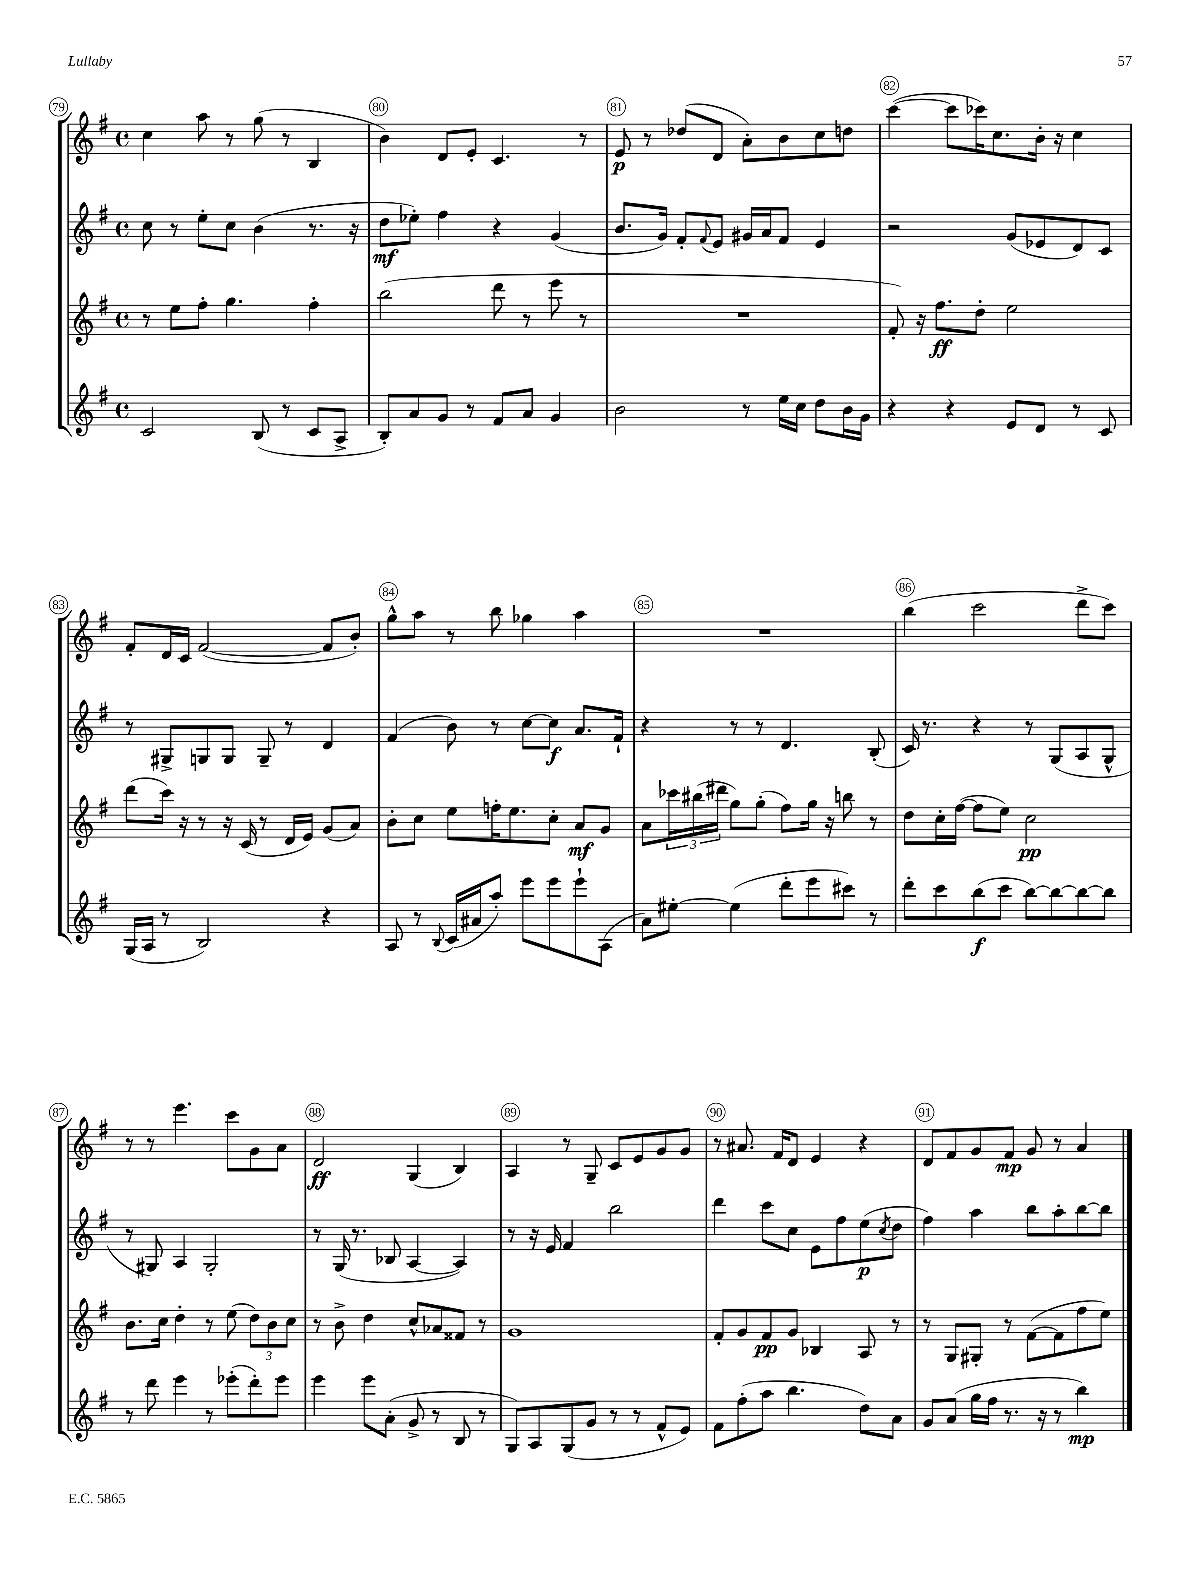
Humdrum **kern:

**kern	**dynam	**kern	**dynam	**kern	**dynam	**kern	**dynam
*part4	*part4	*part3	*part3	*part2	*part2	*part1	*part1
*staff4	*staff4	*staff3	*staff3	*staff2	*staff2	*staff1	*staff1
*clefG2	*	*clefG2	*	*clefG2	*	*clefG2	*
*k[f#]	*	*k[f#]	*	*k[f#]	*	*k[f#]	*
*M4/4	*	*M4/4	*	*M4/4	*	*M4/4	*
*met(c)	*	*met(c)	*	*met(c)	*	*met(c)	*
=79	=79	=79	=79	=79	=79	=79	=79
2c/	.	8r	.	8cc\	.	4cc\	.
.	.	8ee\L	.	8r	.	.	.
.	.	8ff#'\J	.	8ee'\L	.	8aa\	.
.	.	4.gg\	.	8cc\J	.	8r	.
(8B/	.	.	.	(4b\	.	(8gg\	.
8r	.	.	.	.	.	8r	.
8c/L	.	4ff#'\	.	8.r	.	4B/	.
8A^/J	.	.	.	.	.	.	.
.	.	.	.	16r	.	.	.
=80	=80	=80	=80	=80	=80	=80	=80
8B'/L)	.	(2bb\	.	8dd\L	mf	4b\)	.
8a/	.	.	.	8ee-X'\J)	.	.	.
8g/J	.	.	.	4ff#\	.	8d/L	.
8r	.	.	.	.	.	8e'/J	.
8f#/L	.	8ddd\	.	4r	.	4.c/	.
8a/J	.	8r	.	.	.	.	.
4g/	.	8eee\	.	(4g/	.	.	.
.	.	8r	.	.	.	8r	.
=81	=81	=81	=81	=81	=81	=81	=81
2b\	.	1r	.	8.b/L	.	8e/	p
.	.	.	.	.	.	8r	.
.	.	.	.	16g/Jk)	.	.	.
.	.	.	.	8f#'/L	.	(8dd-X/L	.
.	.	.	.	8qqf#/	.	.	.
.	.	.	.	8e/J	.	8d/J	.
8r	.	.	.	16g#X/LL	.	8a'\L)	.
.	.	.	.	16a/J	.	.	.
16ee\LL	.	.	.	8f#/J	.	8b\	.
16cc\JJ	.	.	.	.	.	.	.
8dd\L	.	.	.	4e/	.	8cc\	.
16b\L	.	.	.	.	.	8ddn\J	.
16g\JJ	.	.	.	.	.	.	.
=82	=82	=82	=82	=82	=82	=82	=82
4r	.	8f#'/)	.	2r	.	([4ccc\	.
.	.	16r	.	.	.	.	.
.	.	8.ff#\L	ff	.	.	.	.
4r	.	.	.	.	.	8ccc\L]	.
.	.	8dd'\J	.	.	.	16ccc-X\K)	.
.	.	.	.	.	.	8.cc\	.
8e/L	.	2ee\	.	(8g/L	.	.	.
8d/J	.	.	.	8e-X/	.	16b'\Jk	.
.	.	.	.	.	.	16r	.
8r	.	.	.	8d/)	.	4cc\	.
8c/	.	.	.	8c/J	.	.	.
!!LO:LB:g=z
=83	=83	=83	=83	=83	=83	=83	=83
(16G/LL	.	(8ddd\L	.	8r	.	8f#'/L	.
16A/JJ	.	.	.	.	.	.	.
8r	.	16ccc\Jk)	.	8G#X^/L	.	16d/L	.
.	.	16r	.	.	.	16c/JJ	.
2B/)	.	8r	.	8Gn/	.	([2f#/	.
.	.	16r	.	8G/J	.	.	.
.	.	(16c/	.	.	.	.	.
.	.	8r	.	8G~/	.	.	.
.	.	16d/LL	.	8r	.	.	.
.	.	16e/JJ)	.	.	.	.	.
4r	.	(8g/L	.	4d/	.	8f#/L]	.
.	.	8a/J)	.	.	.	8b'/J)	.
=84	=84	=84	=84	=84	=84	=84	=84
8A/	.	8b'\L	.	(4f#/	.	8gg^^\L	.
8r	.	8cc\J	.	.	.	8aa\J	.
8qqB/	.	.	.	.	.	.	.
(16c/LL	.	8ee\L	.	8b\)	.	8r	.
16a#X/J	.	.	.	.	.	.	.
8aa'/J)	.	16ffn'\K	.	8r	.	8bb\	.
.	.	8.ee\	.	.	.	.	.
8eee\L	.	.	.	[8cc\L	.	4gg-X\	.
8eee\	.	8cc'\J	.	8cc\J]	f	.	.
8eee`\	.	8a/L	mf	8.a/L	.	4aa\	.
(8A\J	.	8g/J	.	.	.	.	.
.	.	.	.	16f#`/Jk	.	.	.
=85	=85	=85	=85	=85	=85	=85	=85
8a\L)	.	8a\L	.	4r	.	1r	.
[8ee#X'\J	.	24ccc-X\L	.	.	.	.	.
.	.	(24bb#X\	.	.	.	.	.
.	.	24ddd#X\JJ	.	.	.	.	.
(4ee#\]	.	8gg\L)	.	8r	.	.	.
.	.	(8gg'\J	.	8r	.	.	.
8ddd'\L	.	8ff#\L)	.	4.d/	.	.	.
8eee\	.	16gg\Jk	.	.	.	.	.
.	.	16r	.	.	.	.	.
8ccc#X\J)	.	8bbn\	.	.	.	.	.
8r	.	8r	.	(8B'/	.	.	.
=86	=86	=86	=86	=86	=86	=86	=86
8ddd'\L	.	8dd\L	.	16c/)	.	(4bb\	.
.	.	.	.	8.r	.	.	.
8ccc\	.	16cc'\L	.	.	.	.	.
.	.	([16ff#\JJ	.	.	.	.	.
(8bb\	f	8ff#\L]	.	4r	.	2ccc\	.
8ccc\J	.	8ee\J)	.	.	.	.	.
[8bb\L)	.	2cc\	pp	8r	.	.	.
8bb\_	.	.	.	(8G/L	.	.	.
8bb\_	.	.	.	8A/	.	8ddd^\L	.
8bb\J]	.	.	.	8G^^/J	.	8ccc\J)	.
!!LO:LB:g=z
=87	=87	=87	=87	=87	=87	=87	=87
8r	.	8.b\L	.	8r	.	8r	.
8ddd\	.	.	.	8G#X/)	.	8r	.
.	.	16cc\Jk	.	.	.	.	.
4eee\	.	4dd'\	.	4A/	.	4.eee\	.
8r	.	8r	.	2G#'/	.	.	.
(8eee-X'\L	.	(8ee\	.	.	.	8ccc\L	.
8ddd'\)	.	12dd\L)	.	.	.	8g\	.
.	.	12b\	.	.	.	.	.
8eee-\J	.	.	.	.	.	8a\J	.
.	.	12cc\J	.	.	.	.	.
=88	=88	=88	=88	=88	=88	=88	=88
4eee\	.	8r	.	8r	.	2d/	ff
.	.	8b^\	.	(16G/	.	.	.
.	.	.	.	8.r	.	.	.
8eee\L	.	4dd\	.	.	.	.	.
(8a'\J	.	.	.	8B-X/	.	.	.
8g^/	.	8cc^^/L	.	[4A/	.	(4G/	.
8r	.	8a-X/	.	.	.	.	.
8B/	.	8f##X/J	.	4A/])	.	4B/)	.
8r	.	8r	.	.	.	.	.
=89	=89	=89	=89	=89	=89	=89	=89
8G/L)	.	1g	.	8r	.	4A/	.
8A/	.	.	.	16r	.	.	.
.	.	.	.	16e/	.	.	.
(8G/	.	.	.	4f#/	.	8r	.
8g/J	.	.	.	.	.	8G~/	.
8r	.	.	.	2bb\	.	8c/L	.
8r	.	.	.	.	.	8e/	.
8f#^^/L	.	.	.	.	.	8g/	.
8e/J)	.	.	.	.	.	8g/J	.
=90	=90	=90	=90	=90	=90	=90	=90
8f#\L	.	8f#'/L	.	4ddd\	.	8r	.
(8ff#'\	.	8g/	.	.	.	8.a#X/	.
8aa\J	.	8f#/	pp	8ccc\L	.	.	.
.	.	.	.	.	.	16f#/KL	.
4.bb\	.	8g/J	.	8cc\J	.	8d/J	.
.	.	4B-X/	.	8e\L	.	4e/	.
.	.	.	.	8ff#\	.	.	.
8dd\L)	.	8A/	.	(8ee\	p	4r	.
.	.	.	.	8qcc/	.	.	.
8a\J	.	8r	.	8dd\J	.	.	.
=91	=91	=91	=91	=91	=91	=91	=91
8g/L	.	8r	.	4ff#\)	.	8d/L	.
(8a/J	.	8G/L	.	.	.	8f#/	.
16gg\LL	.	8G#X'/J	.	4aa\	.	8g/	.
16ff#\JJ	.	.	.	.	.	.	.
8.r	.	8r	.	.	.	8f#/J	mp
.	.	([8f#\L	.	8bb\L	.	8g/	.
16r	.	.	.	.	.	.	.
8r	.	8f#\]	.	8aa'\	.	8r	.
4bb\)	mp	8ff#\	.	[8bb\	.	4a/	.
.	.	8ee\J)	.	8bb\J]	.	.	.
==	==	==	==	==	==	==	==
*-	*-	*-	*-	*-	*-	*-	*-
